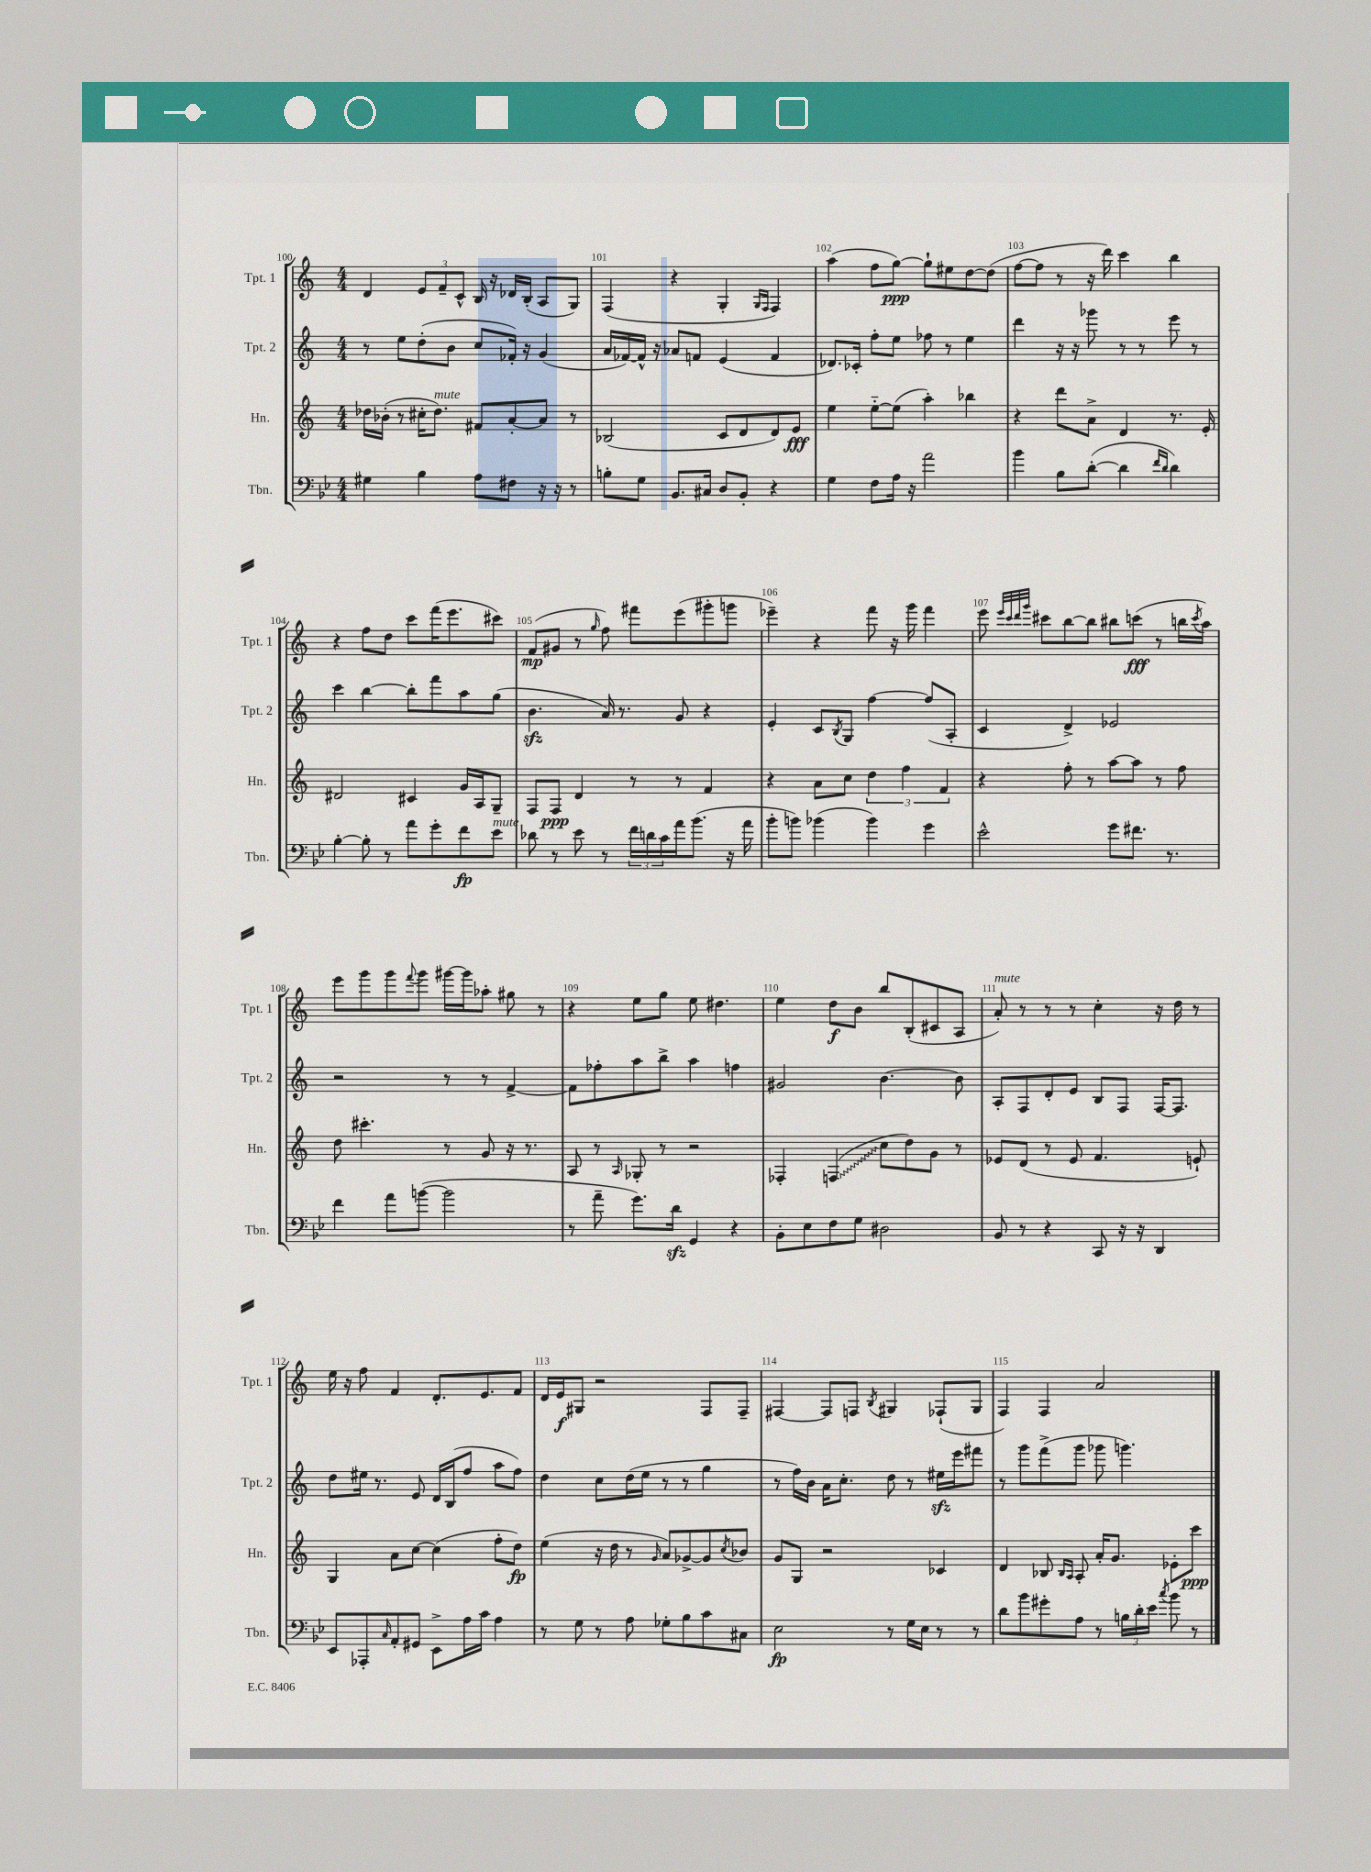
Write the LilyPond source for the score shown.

<<
\new StaffGroup <<
\new Staff = "s0" \with { instrumentName = "Tpt. 1" shortInstrumentName = "Tpt. 1" } {
    \clef treble \key c \major \numericTimeSignature \time 4/4
    d'4 \tuplet 3/2 { e'8 f'8-- c'8-^ } b16 r16 des'16 b16-.( a8 g8) |
    f4( r4 g4-. \grace { g16 f16 } f4) |
    a''4( f''8 g''8~\ppp) g''8-! eis''8 d''8~ d''8( |
    f''8~ f''8 r8 r16 d'''16) c'''4 b''4 |
    r4 f''8 d''8 c'''8 f'''16( e'''8. cis'''8) |
    f'8\mp( gis'8 r8 \grace { g''16 } f''8) fis'''8 e'''8( gis'''8-. g'''8 |
    ees'''4--) r4 f'''8 r16 g'''16 f'''4 |
    e'''8 \grace { e'''32 c'''32 d'''32 g'''32 } cis'''8 b''8~ b''8 bis''8 c'''8\fff( r8 b''16 \acciaccatura { c'''8 } a''16) |
    e'''8 g'''8 g'''8 \appoggiatura { f'''8 } g'''8 gis'''16~ gis'''16 aes''8-. gis''8 r8 |
    r4 e''8 g''8 e''8 dis''4. |
    e''4 d''8\f b'8 b''8 b8-.( cis'8 a8 |
    a'8-.^\markup { \italic "mute" }) r8 r8 r8 c''4-. r16 d''16 r8 |
    e''16 r16 f''8 f'4 d'8.-. e'8. f'8 |
    d'16 e'16\f gis8 r2 f8 f8-- |
    fis4~ fis8 f8 \acciaccatura { b8 } gis4 fes8-!( gis8 |
    f4) f4 a'2 \bar "|." |
}
\new Staff = "s1" \with { instrumentName = "Tpt. 2" shortInstrumentName = "Tpt. 2" } {
    \clef treble \key c \major \numericTimeSignature \time 4/4
    r8 e''8 d''8-.( b'8 c''8 fes'16-.) r16 g'4( |
    a'16 fes'16~) fes'16-^ r16 aes'8 f'8 e'4( f'4 |
    des'8.) ces'16-. f''8-. e''8 fes''8 r8 e''4 |
    d'''4 r16 r16 ges'''8 r8 r8 e'''8 r8 |
    c'''4 b''4~ b''8-. f'''8 a''8 g''8( |
    b'4.\sfz a'16) r8. g'8 r4 |
    e'4-. c'8 \acciaccatura { b8 } g8 f''4~ f''8( a8-. |
    c'4 d'4->) ees'2 |
    r2 r8 r8 f'4~-> |
    f'8 fes''8-. a''8 b''8-> a''4 f''4 |
    gis'2 b'4.~ b'8 |
    a8-. f8 d'8-. e'8 b8 f8 f16~ f8. |
    d''8 eis''16 r8. e'8 d'16 b16( f''8 a''8 f''8) |
    d''4 c''8 d''16( e''16 r8 r8 g''4 |
    r8 f''16) b'16 a'16 c''8.-. d''8 r8 eis''16\sfz e'''16 fis'''8 |
    r8 g'''8 f'''8->( g'''8 ges'''8 g'''4.) \bar "|." |
}
\new Staff = "s2" \with { instrumentName = "Hn." shortInstrumentName = "Hn." } {
    \clef treble \key c \major \numericTimeSignature \time 4/4
    des''16 bes'16-.( r8 cis''16-. des''8.^\markup { \italic "mute" }) fis'8 a'8~-. a'8 r8 |
    bes2( c'8 d'8 d'8) e'8\fff |
    e''4 e''8~-_ e''8( a''4-.) bes''4 |
    r4 d'''8 a'8-> d'4 r8. e'16-. |
    dis'2 cis'4 g'16 a16 g8-- |
    f8 f8\ppp d'4 r8 r8 f'4 |
    r4 a'8 c''8 \tuplet 3/2 { d''4 f''4 f'4 } |
    r4 f''8-. r8 a''8~ a''8 r8 f''8 |
    d''8 cis'''4.-. r8 g'8 r16 r8. |
    a8 r8 \grace { a16 } ges8-. r8 r2 |
    fes4-. \once \override Glissando.style = #'zigzag f4\glissando( c''8 d''8) g'8 r8 |
    ees'8 d'8( r8 ees'8 f'4. e'8-!) |
    g4 a'8 c''8~ c''4( f''8-. d''8\fp) |
    e''4( r16 d''16 r8 \grace { g'16 } a'8) ges'8~-> ges'8 \acciaccatura { c''8 } bes'8 |
    g'8 g8 r2 ces'4 |
    d'4 bes8 \grace { bes16 a16 } a8-. a'16-. g'8. ees'8-. c'''8\ppp \bar "|." |
}
\new Staff = "s3" \with { instrumentName = "Tbn." shortInstrumentName = "Tbn." } {
    \clef bass \key bes \major \numericTimeSignature \time 4/4
    gis4 bes4 a8 fis8 r16 r16 r8 |
    b8-. g8 bes,8. cis16 d8 bes,8-. r4 |
    g4 f8 a16 r16 a'2 |
    bes'4 bes8 d'8~-.( d'4 \grace { f'16 d'16 } d'4) |
    bes4~-. bes8-. r8 a'8 g'8-. f'8\fp ees'8^\markup { \italic "mute" } |
    des'8 r8 ees'8 r8 \tuplet 3/2 { f'16 d'16 c'16 } a'16 bes'8.( r16 a'16 |
    bes'8-. b'8) bes'4( bes'4) g'4 |
    ees'2-^ g'8 fis'8. r8. |
    f'4 a'8 b'8~( b'2 |
    r8 a'8-- g'8.) d'16\sfz g,4 r4 |
    bes,8-. ees8 f8 g8 dis2 |
    bes,8 r8 r4 c,8 r16 r16 d,4 |
    ees,8 aes,,8-. \grace { c16 } a,8-. gis,8 ees,8-> a16 c'16 a4 |
    r8 g8 r8 a8 ges8-. bes8 c'8 cis8 |
    ees2\fp r8 g16 ees16 r8 r8 |
    d'8 bes'8 gis'8-. a8 r8 \tuplet 3/2 { b16 d'16-. ees'16 } \acciaccatura { c''8 } bes'8 r8 \bar "|." |
}
>>
>>
\layout { \context { \Score currentBarNumber = #100 \override BarNumber.break-visibility = ##(#f #t #t) barNumberVisibility = #all-bar-numbers-visible } }
